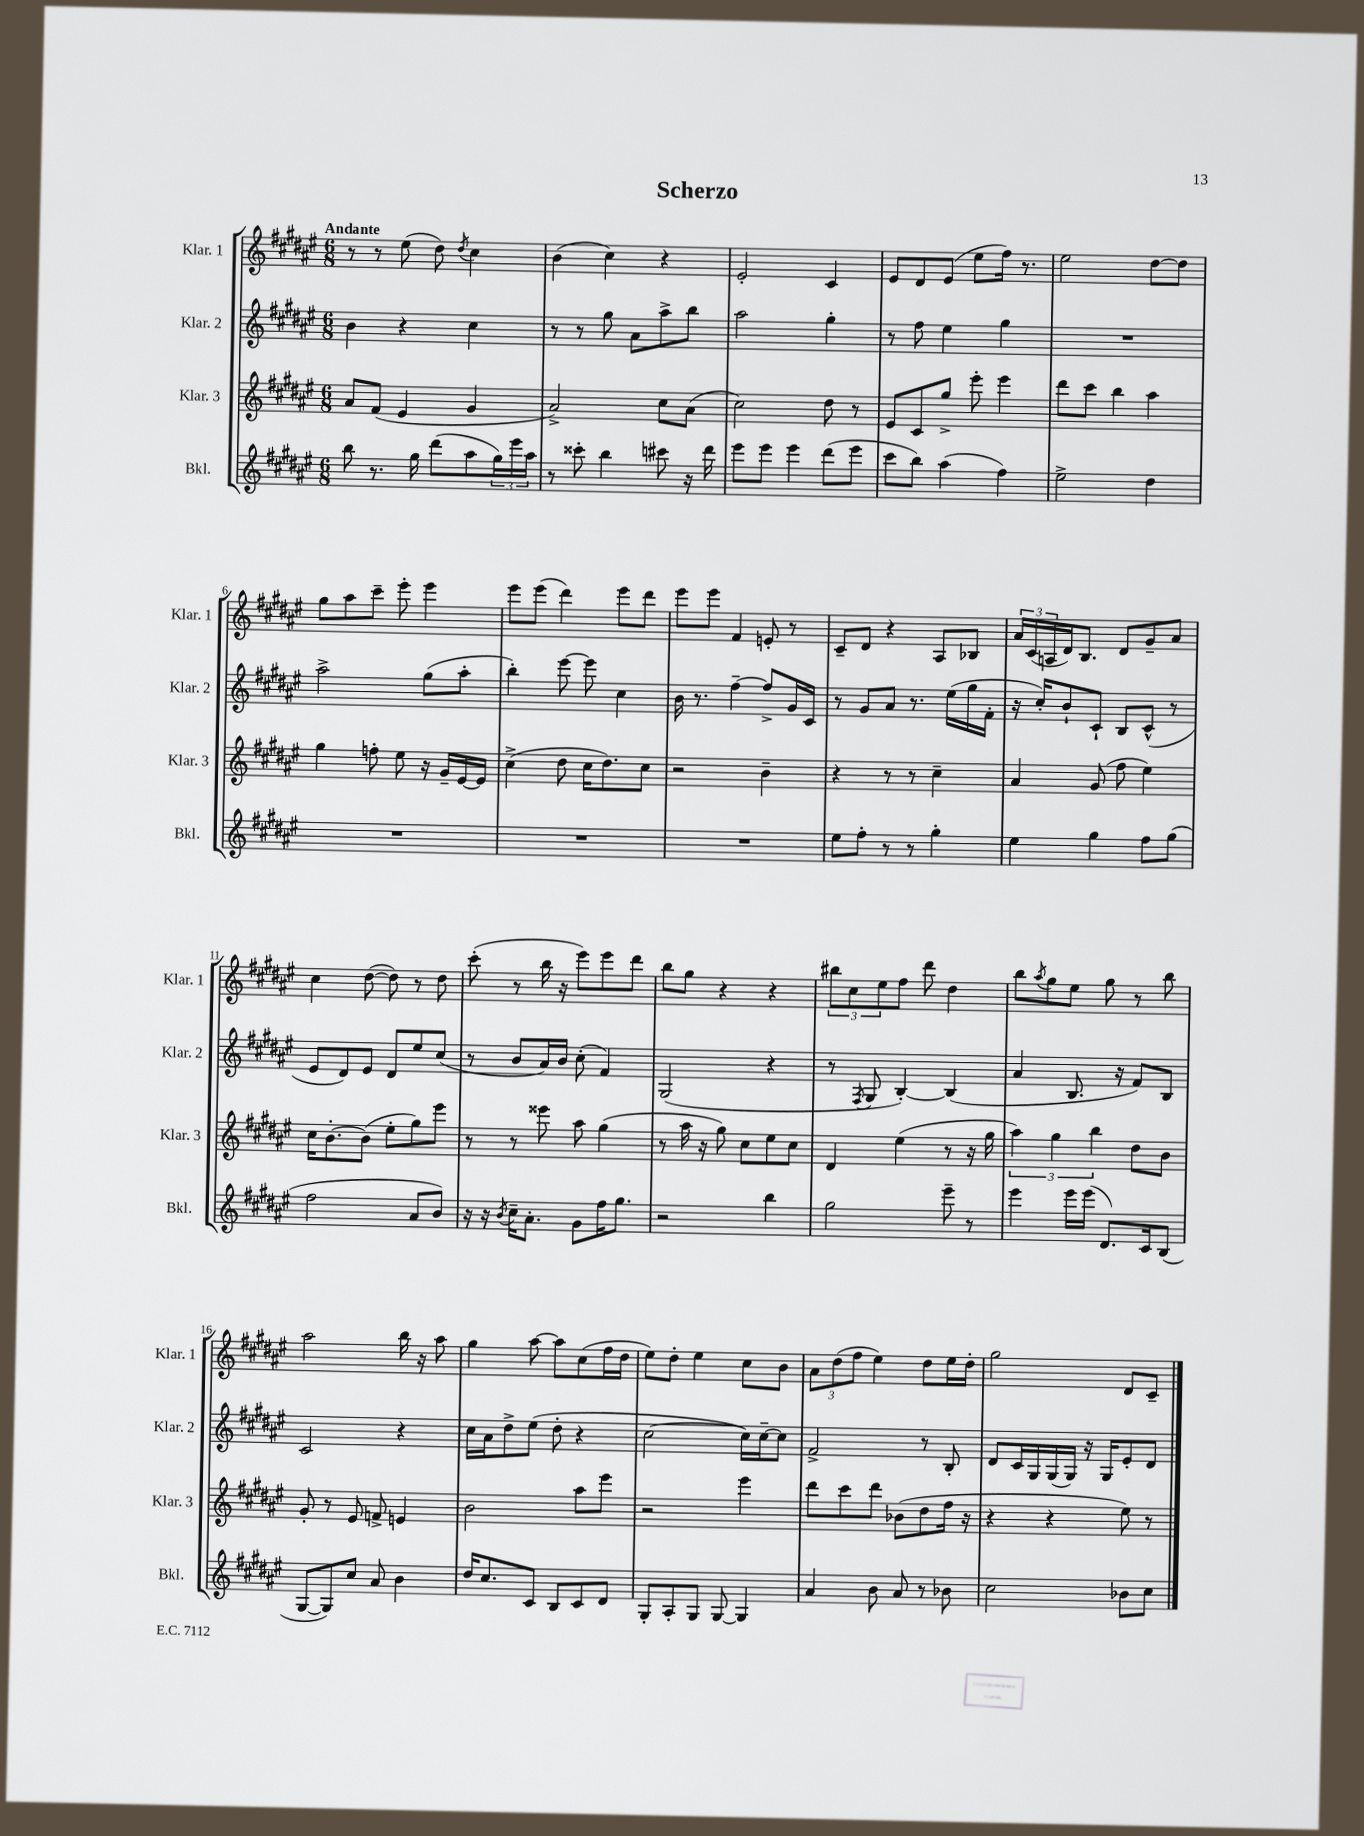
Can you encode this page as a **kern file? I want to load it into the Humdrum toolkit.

**kern	**kern	**kern	**kern
*staff4	*staff3	*staff2	*staff1
*clefG2	*clefG2	*clefG2	*clefG2
*k[f#c#g#d#a#e#]	*k[f#c#g#d#a#e#]	*k[f#c#g#d#a#e#]	*k[f#c#g#d#a#e#]
*M6/8	*M6/8	*M6/8	*M6/8
8bb\	8a#/L	4b\	8r
8.r	(8f#/J	.	8r
.	4e#/	4r	(8ee#\
16gg#\	.	.	.
(8ddd#\L	.	.	8dd#\)
.	.	.	8qdd#/
8aa#\	4g#/	4cc#\	4cc#\
24gg#\L)	.	.	.
24eee#\	.	.	.
24aa#\JJ	.	.	.
=	=	=	=
8r	2a#^/)	8r	(4b\
8ccc##'\	.	8r	.
4bb\	.	8gg#\	4cc#\)
.	.	8a#\L	.
8ccc#\	8cc#\L	8aa#^\	4r
16r	(8a#\J	8bb\J	.
16ddd#\	.	.	.
=	=	=	=
8eee#\L	2cc#\)	2aa#\	2e#'/
8eee#\J	.	.	.
4eee#\	.	.	.
(8ddd#\L	8dd#\	4gg#'\	4c#/
8eee#\J	8r	.	.
=	=	=	=
8ccc#\L	8e#/L	8r	8e#/L
8bb\J)	8c#/	8ff#\	8d#/
(4aa#\	8gg#^/J	4ee#\	(8e#/J
.	8eee#'\	.	8ee#\L
4ff#\)	4eee#\	4gg#\	16ff#\Jk)
.	.	.	8.r
=	=	=	=
2ee#^\	8ddd#\L	2.r	2ee#\
.	8ccc#\J	.	.
.	4bb\	.	.
4dd#\	4aa#\	.	[8dd#\L
.	.	.	8dd#\]J
=	=	=	=
2.r	4gg#\	2aa#^\	8gg#\L
.	.	.	8aa#\
.	8ff'\	.	8ccc#~\J
.	8ee#\	.	8eee#'\
.	16r	(8gg#\L	4eee#\
.	16g#~/LL	.	.
.	[16e#/	8aa#'\J	.
.	16e#/]JJ	.	.
=	=	=	=
2.r	(4cc#^\	4bb'\)	8eee#\L
.	.	.	(8eee#\J
.	8dd#\	[8eee#\	4ddd#\)
.	16cc#\LK	8eee#\]	.
.	8.dd#\)	.	.
.	.	4cc#\	8eee#\L
.	8cc#\J	.	8ddd#\J
=	=	=	=
2.r	2r	16b\	8eee#\L
.	.	8.r	.
.	.	.	8eee#\J
.	.	[4ff#~\	4f#/
.	4b~\	8ff#^/]L	8e'/
.	.	16g#/L	8r
.	.	16c#/JJ	.
=	=	=	=
8ee#\L	4r	8r	8c#~/L
8ff#'\J	.	8g#/L	8d#/J
8r	8r	8a#/J	4r
8r	8r	8.r	.
4gg#'\	4cc#~\	.	8A#/L
.	.	(16ee#\LL	.
.	.	16gg#\	8B-/J
.	.	16f#'\JJ	.
=	=	=	=
4ee#\	4a#/	16r	24a#/LL
.	.	.	(24c#/
.	.	16cc#'/LK)	.
.	.	.	24A/
.	.	8b`/	16d#/J)
.	.	.	8.B/J
4gg#\	(8g#/	8c#`/J	.
.	8ff#\	8B/L	8d#/L
8ff#\L	4ee#\)	(8c#^^/J	8g#~/
(8gg#\J	.	8r	8a#/J
=	=	=	=
2ff#\	16cc#\LK	8e#/L	4cc#\
.	[8.b'\	.	.
.	.	8d#/)	.
.	(8b\]J	8e#/J	([8dd#\
.	8ee#'\L	8d#/L	8dd#\])
8a#/L	8gg#\)	8ee#/	8r
8b/J)	8eee#\J	(8cc#/J	8dd#\
=	=	=	=
16r	8r	8r	(8ccc#'\
16r	.	.	.
8qb/	.	.	.
16cc#~\LK	8r	8b/L	8r
8.a#'\J	.	.	.
.	8eee##\	16a#/L)	16bb\
.	.	16b/JJ	16r
8g#\L	8aa#\	(8cc#'\	8eee#\L)
16ff#\K	(4gg#\	4f#/)	8eee#\
8.gg#\J	.	.	.
.	.	.	8ddd#\J
=	=	=	=
2r	8r	(2G#/	8bb\L
.	16aa#\	.	8gg#\J
.	16r	.	.
.	8gg#\)	.	4r
.	8cc#\L	.	.
4bb\	8ee#\	4r	4r
.	8cc#\J	.	.
=	=	=	=
2gg#\	4d#/	8r	12bb#\L
.	.	.	12cc#\
.	.	8qF#/	.
.	.	8G#/	.
.	.	.	12ee#\
.	(4ee#\	[4B'/)	8ff#\J
.	.	.	8ddd#\
8eee#~\	8r	(4B/]	4dd#\
8r	16r	.	.
.	16gg#\	.	.
=	=	=	=
4eee#\	6aa#\)	4a#/	8bb\L
.	.	.	8qaa#/
.	.	.	8gg#\
.	6gg#\	.	.
16eee#\LL	.	8.B/	8ee#\J
(16eee#\JJ	.	.	.
.	6bb\	.	.
8.d#/L)	.	.	8gg#\
.	.	16r	.
.	8dd#\L	8f#/L)	8r
16c#/k	.	.	.
(8B/J	8b\J	8B/J	8bb\
=	=	=	=
[8G#/L	8g#'/	2c#/	2aa#\
8G#/])	8r	.	.
8cc#/J	8e#/	.	.
8a#/	8f^/	.	.
4b\	4e/	4r	16bb\
.	.	.	16r
.	.	.	8aa#\
=	=	=	=
16dd#/LK	2b\	16cc#\LL	4gg#\
8.cc#/	.	16a#\J	.
.	.	8dd#^\	.
8c#/J	.	(8ee#\J	[8aa#\
8B/L	.	8dd#'\	8aa#\]L
8c#/	8aa#\L	4r	(8cc#\
8d#/J	8eee#\J	.	16ff#\L
.	.	.	16dd#\JJ
=	=	=	=
8G#'/L	2r	[2cc#\	8ee#\L)
8A#'/	.	.	8dd#'\J
8G#/J	.	.	4ee#\
[8G#/	.	.	.
4G#/]	4eee#\	16cc#\]LL)	8cc#\L
.	.	[16cc#~\J	.
.	.	8cc#\]J	8b\J
=	=	=	=
4a#/	8ddd#\L	2f#^/	12a#\L
.	.	.	(12dd#\
.	8ccc#\	.	.
.	.	.	12ff#\J
8b\	8ddd#\J	.	4ee#\)
8a#/	(8b-\L	.	.
8r	8dd#\	8r	8dd#\L
8b-\	16ff#\Jk	8B'/	16ee#\L
.	16r	.	16dd#'\JJ
=	=	=	=
2cc#\	4r	8d#/L	2gg#\
.	.	16c#/L	.
.	.	16G#/	.
.	4r	(16G#/	.
.	.	16G#/JJ)	.
.	.	16r	.
.	.	16G#/LK	.
8b-\L	8ee#\)	8e#'/	8d#/L
8cc#\J	8r	8d#/J	8c#~/J
==	==	==	==
*-	*-	*-	*-
